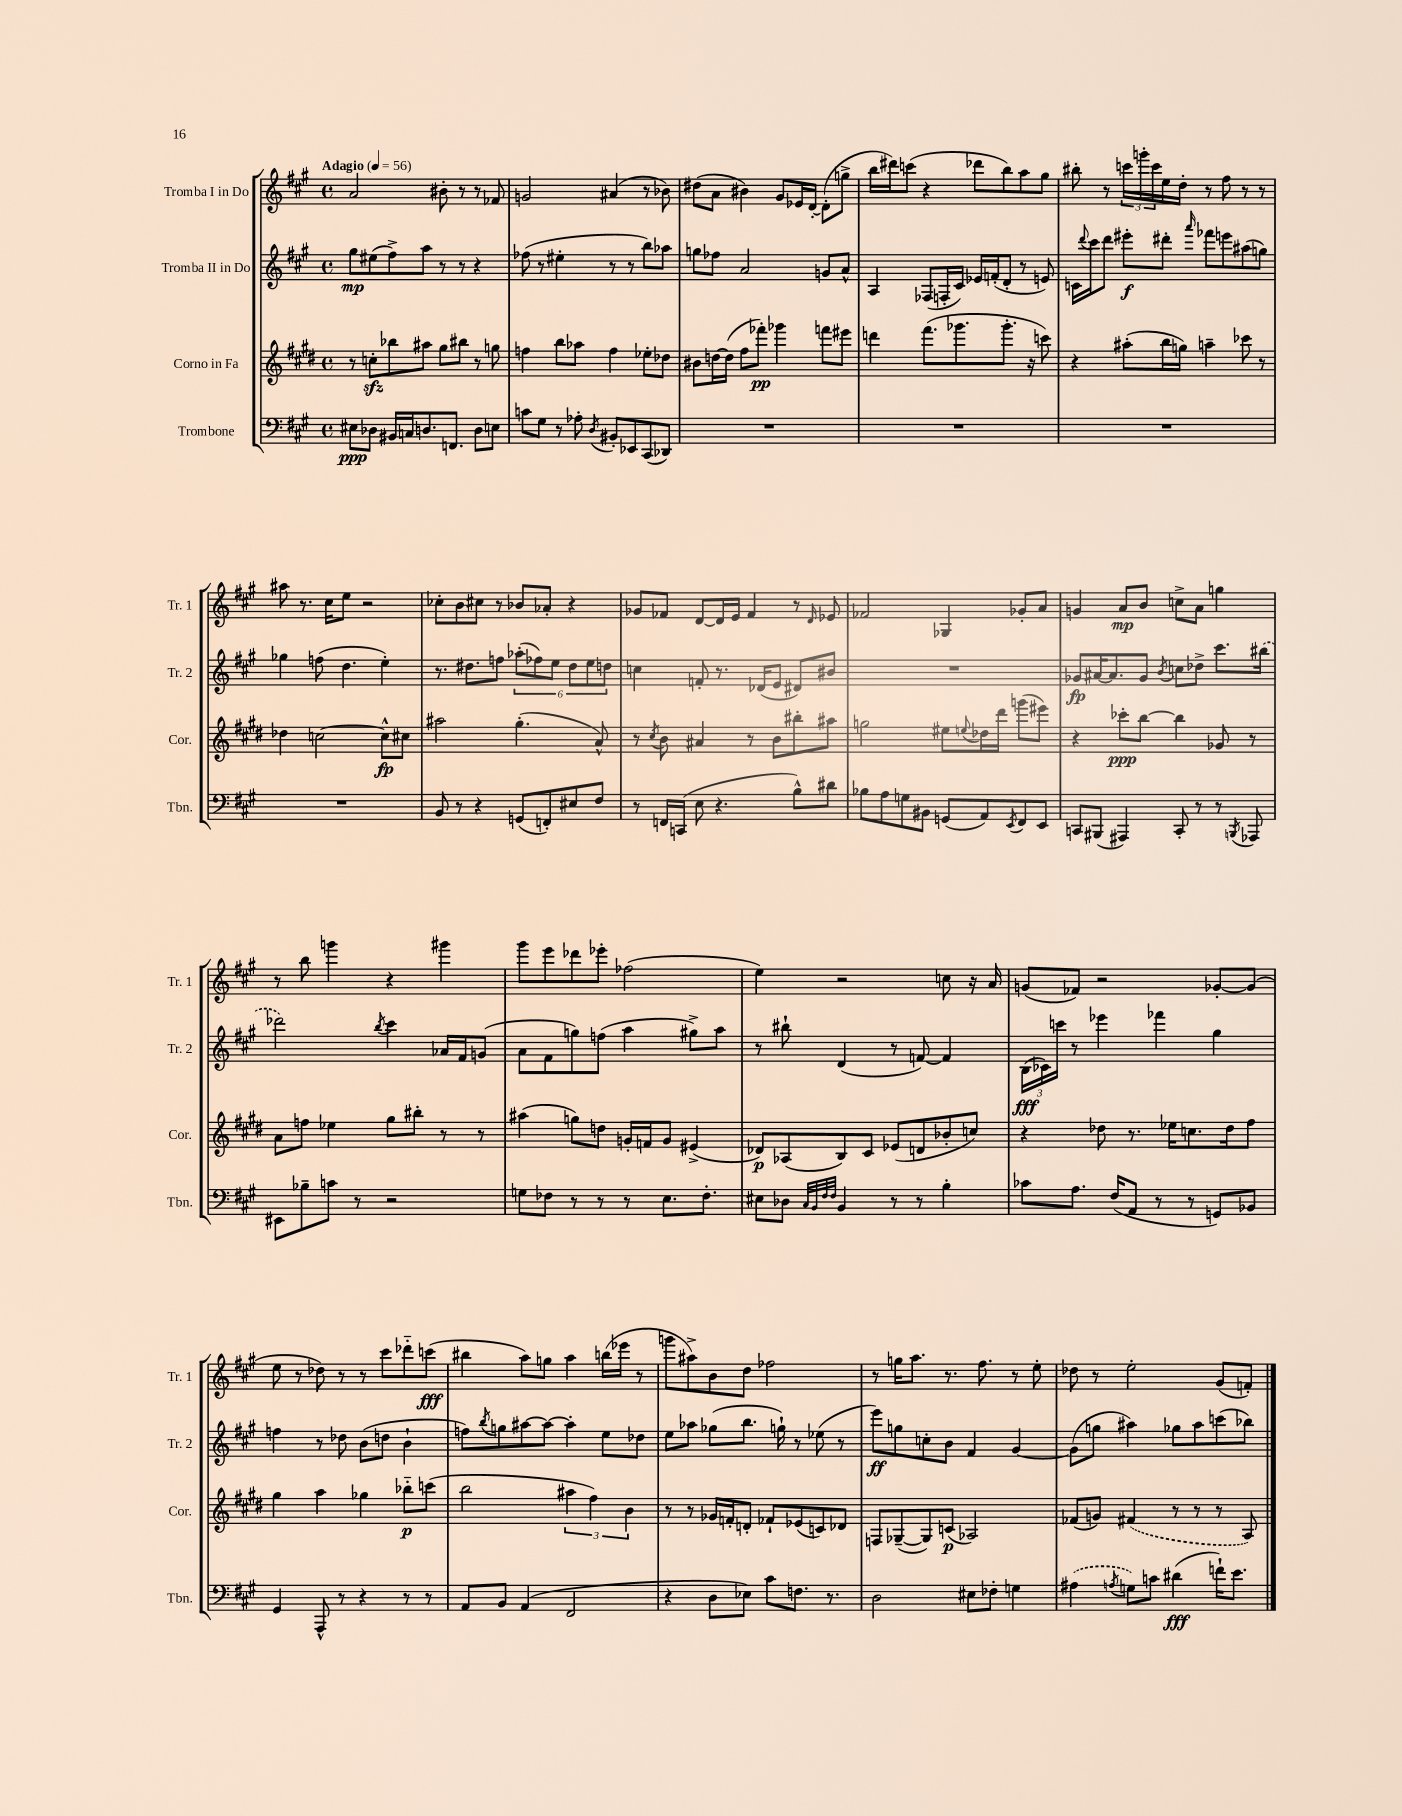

**kern	**kern	**kern	**kern
*staff4	*staff3	*staff2	*staff1
*clefF4	*clefG2	*clefG2	*clefG2
*k[f#c#g#]	*k[f#c#g#d#]	*k[f#c#g#]	*k[f#c#g#]
*M4/4	*M4/4	*M4/4	*M4/4
*met(c)	*met(c)	*met(c)	*met(c)
*MM56	*MM56	*MM56	*MM56
8E#\L	8r	8gg#\L	2a/
8D-\J	8cc'\L	(8ee#\	.
16BB#/LL	8bb-\	8ff#^\)	.
16C/J	.	.	.
8.D/	8aa#\J	8aa\J	.
.	8gg#\L	8r	8b#'\
8.FF/J	.	.	.
.	8bb#\J	8r	8r
8D\L	8r	4r	8r
8E\J	8gg\	.	8f-/
=	=	=	=
8c\L	4ff\	(8ff-\	2g/
8G#\J	.	8r	.
8r	8bb\L	4ee#'\	.
8A-'\	8aa-\J	.	.
8qD/	.	.	.
8BB#'/L	4ff\	8r	(4a#/
8EE-/	.	8r	.
(8CC#/	8ee-'\L	8bb\L)	8r
8DD-/J)	8dd-\J	8aa-\J	8b-\)
=	=	=	=
1r	8b#\L	8gg\L	(8dd#\L
.	[16dd\L	8ff-\J	8a\J
.	(16dd\]JJ	.	.
.	8ff#\L	2a/	4b#\)
.	8fff-'\J)	.	.
.	4ggg-\	.	8g#/L
.	.	.	16e-/L
.	.	.	[16d'/JJ
.	8fff\L	8g/L	(8d'\]L
.	8eee#\J	8a^^/J	8gg^\J
=	=	=	=
1r	4ddd\	4A/	16bb\LL
.	.	.	16ddd#\J)
.	.	.	(8ccc\J
.	(8.fff#\L	(8F-/L	4r
.	.	16F'/L	.
.	8.ggg-\	16c#/JJ)	.
.	.	16e-/LL	8ddd-\L
.	.	(16f'/J	.
.	8.ggg-'\J	8d'/J	8bb\)
.	.	8r	8aa\
.	16r	.	.
.	8ccc\)	8e/)	8gg#\J
=	=	=	=
1r	4r	16c\LL	8bb#'\
.	.	8qqddd/	.
.	.	16ccc#\J	.
.	.	8ddd\J	8r
.	(8aa#'\L	8eee#'\L	24ccc\LL
.	.	.	24ggg'\
.	.	.	24ccc\
.	16bb\L	8ddd#'\J	16ee\
.	16gg\JJ)	.	16dd'\JJ
.	.	16qqaaa/	.
.	4aa~\	8fff-\L	8r
.	.	8eee\	8ff#\
.	8ccc-\	(8aa#\	8r
.	8r	8gg\J)	8r
=	=	=	=
1r	4dd-\	4gg-\	8aa#\
.	.	.	8.r
.	[2cc\	(8ff\	.
.	.	.	16cc#\LK
.	.	4.dd\	8ee\J
.	.	.	2r
.	8cc^^\]L	4ee'\)	.
.	8cc#\J	.	.
=	=	=	=
8BB/	2aa#\	8.r	8cc-'\L
8r	.	.	8b\
.	.	8.dd#\L	.
4r	.	.	8cc#\J
.	.	8ff\J	8r
(8GG/L	(4.gg#'\	(12aa-'\L	8b-/L
.	.	12ff-\)	.
8FF'/)	.	.	8a-'/J
.	.	12ee\J	.
8E#/	.	12dd#\L	4r
.	.	12ee\	.
8F#/J	8a^^/)	.	.
.	.	12dd\J	.
=	=	=	=
8r	8r	4cc\	8g-/L
.	8qcc#/	.	.
16FF/LL	8b\	.	8f-/J
(16CC/JJ	.	.	.
8E\	4a#/	8f'/	[8d/L
4.r	.	8.r	16d/]L
.	.	.	16e/JJ
.	8r	.	4f-/
.	.	(16d-/LK	.
.	8b\L	8e/J	.
8B^^\L)	8bb#'\	8d#/L)	8r
.	.	.	16qqd/
8d#\J	8aa#\J	8b#/J	8e-/
=	=	=	=
8B-\L	2gg\	1r	2f-/
8A\	.	.	.
8G\	.	.	.
8BB#\J	.	.	.
(8GG/L	8ee#\L	.	4G-/
.	8qqee/	.	.
8AA/)	16dd-\L	.	.
.	16ddd#\JJ	.	.
8qEE/	.	.	.
8FF#/	(8ggg\L	.	8g-'/L
8EE/J	8eee#\J)	.	8a/J
=	=	=	=
8CC/L	4r	8g-/L	4g/
(8BBB#/J	.	[16a#/K	.
.	.	8.a#/]	.
4AAA#/)	8ccc-'\L	.	8a/L
.	[8bb\J	8g-/J	8b/J
.	.	8qb/	.
8CC'/	4bb\]	8cc\L	8cc^\L
8r	.	8dd-^\J	8a\J
8r	8g-/	8.ccc#\L	4gg\
8qBBB/	.	.	.
8AAA-/	8r	.	.
.	.	(16bb#\Jk	.
=	=	=	=
8EE#\L	8a\L	2ddd-\)	8r
8B-~\	8ff\J	.	8bb\
8c\J	4ee-\	.	4ggg\
8r	.	.	.
.	.	8qbb/	.
2r	8gg#\L	4ccc#\	4r
.	8bb#'\J	.	.
.	8r	16a-/LL	4ggg#\
.	.	16f#/J	.
.	8r	(8g/J	.
=	=	=	=
8G\L	(4aa#\	8a\L	8ggg#\L
8F-\J	.	8f#\	8eee\
8r	8gg\L)	8gg\)	8ddd-\
8r	8dd\J	(8ff\J	8eee-'\J
8r	16g'/LL	4aa\	(2ff-\
.	16f/J	.	.
8.E\L	8g/J	.	.
.	(4e#^/	8gg#^\L)	.
8.F-'\J	.	.	.
.	.	8aa\J	.
=	=	=	=
8E#\L	8d-/L)	8r	4ee\)
8D-\J	(8A-/	8bb#`\	.
32qqC#/LLL	.	.	.
32qqBB/	.	.	.
32qqF#/	.	.	.
32qqF#/JJJ	.	.	.
4BB/	8B/)	(4d/	2r
.	8c#/J	.	.
8r	(8e-/L	8r	.
8r	8d/	[8f/)	.
4B'\	8b-'/	4f/]	8cc\
.	8cc/J)	.	16r
.	.	.	16a/
=	=	=	=
8c-\L	4r	(24B\LL	(8g/L
.	.	24c-\)	.
.	.	24ccc\JJ	.
8.A\J	.	8r	8f-/J)
.	8dd-\	4eee-\	2r
(16F#/LK	.	.	.
8AA/J	8.r	.	.
8r	.	4fff-\	.
.	16ee-\LK	.	.
8r	8.cc\	.	.
8GG/L)	.	4gg#\	[8g-'/L
.	16dd-\k	.	.
8BB-/J	8ff#\J	.	(8g-/]J
=	=	=	=
4GG#/	4gg#\	4ff\	8ee\
.	.	.	8r
8AAA^^/	4aa\	8r	8dd-\)
8r	.	8dd-\	8r
4r	4gg-\	(8b\L	8r
.	.	8dd\J	8ccc#\L
8r	8bb-'~\L	4b`\	8ddd-'~\
8r	(8ccc\J	.	(8ccc\J
=	=	=	=
8AA/L	2bb\	8ff\L)	4bb#\
.	.	8qbb/	.
8BB/J	.	8gg\	.
(4AA/	.	[8aa#\	8aa\L)
.	.	8aa#\_J	8gg\J
2FF#/	6aa#\	4aa#'\]	4aa\
.	6ff#\)	.	.
.	.	8ee\L	(16bb\LL
.	.	.	16eee-\JJ
.	6b\	.	.
.	.	8dd-\J	8r
=	=	=	=
4r	8r	8ee\L	8ggg\L
.	8r	8aa-\J	8aa#^\)
8D\L	16g-/LL	(8gg-\L	8b\
.	16f'/J	.	.
8E-\J)	8d'/J	8.bb\J	8dd\J
8c#\L	8f-`/L	.	2ff-\
.	.	16gg`\)	.
8.F\J	(8e-/	8r	.
.	8c/)	(8ee-\	.
8.r	.	.	.
.	8d-/J	8r	.
=	=	=	=
2D\	8F/L	8eee\L)	8r
.	([8G-~/	8gg\	16gg\LK
.	.	.	8.aa\J
.	8G-/])	8cc'\	.
.	(8c/J	8b\J	8.r
8E#\L	2A-/)	4f#/	.
.	.	.	8.ff#\
8F-'\J	.	.	.
4G\	.	[4g#/	8r
.	.	.	8ee'\
=	=	=	=
(4A#\	(8f-/L	(8g#\]L	8dd-\
.	8g/J)	8gg\J	8r
8qA/	.	.	.
8G\L)	(4f#/	4aa#\)	2ee'\
8c\J	.	.	.
(4d#\	8r	8gg-\L	.
.	8r	8aa#\	.
16f`\LK)	8r	(8ccc\	(8g#/L
8.e\J	.	.	.
.	8A/)	8bb-\J)	8f'/J)
==	==	==	==
*-	*-	*-	*-
